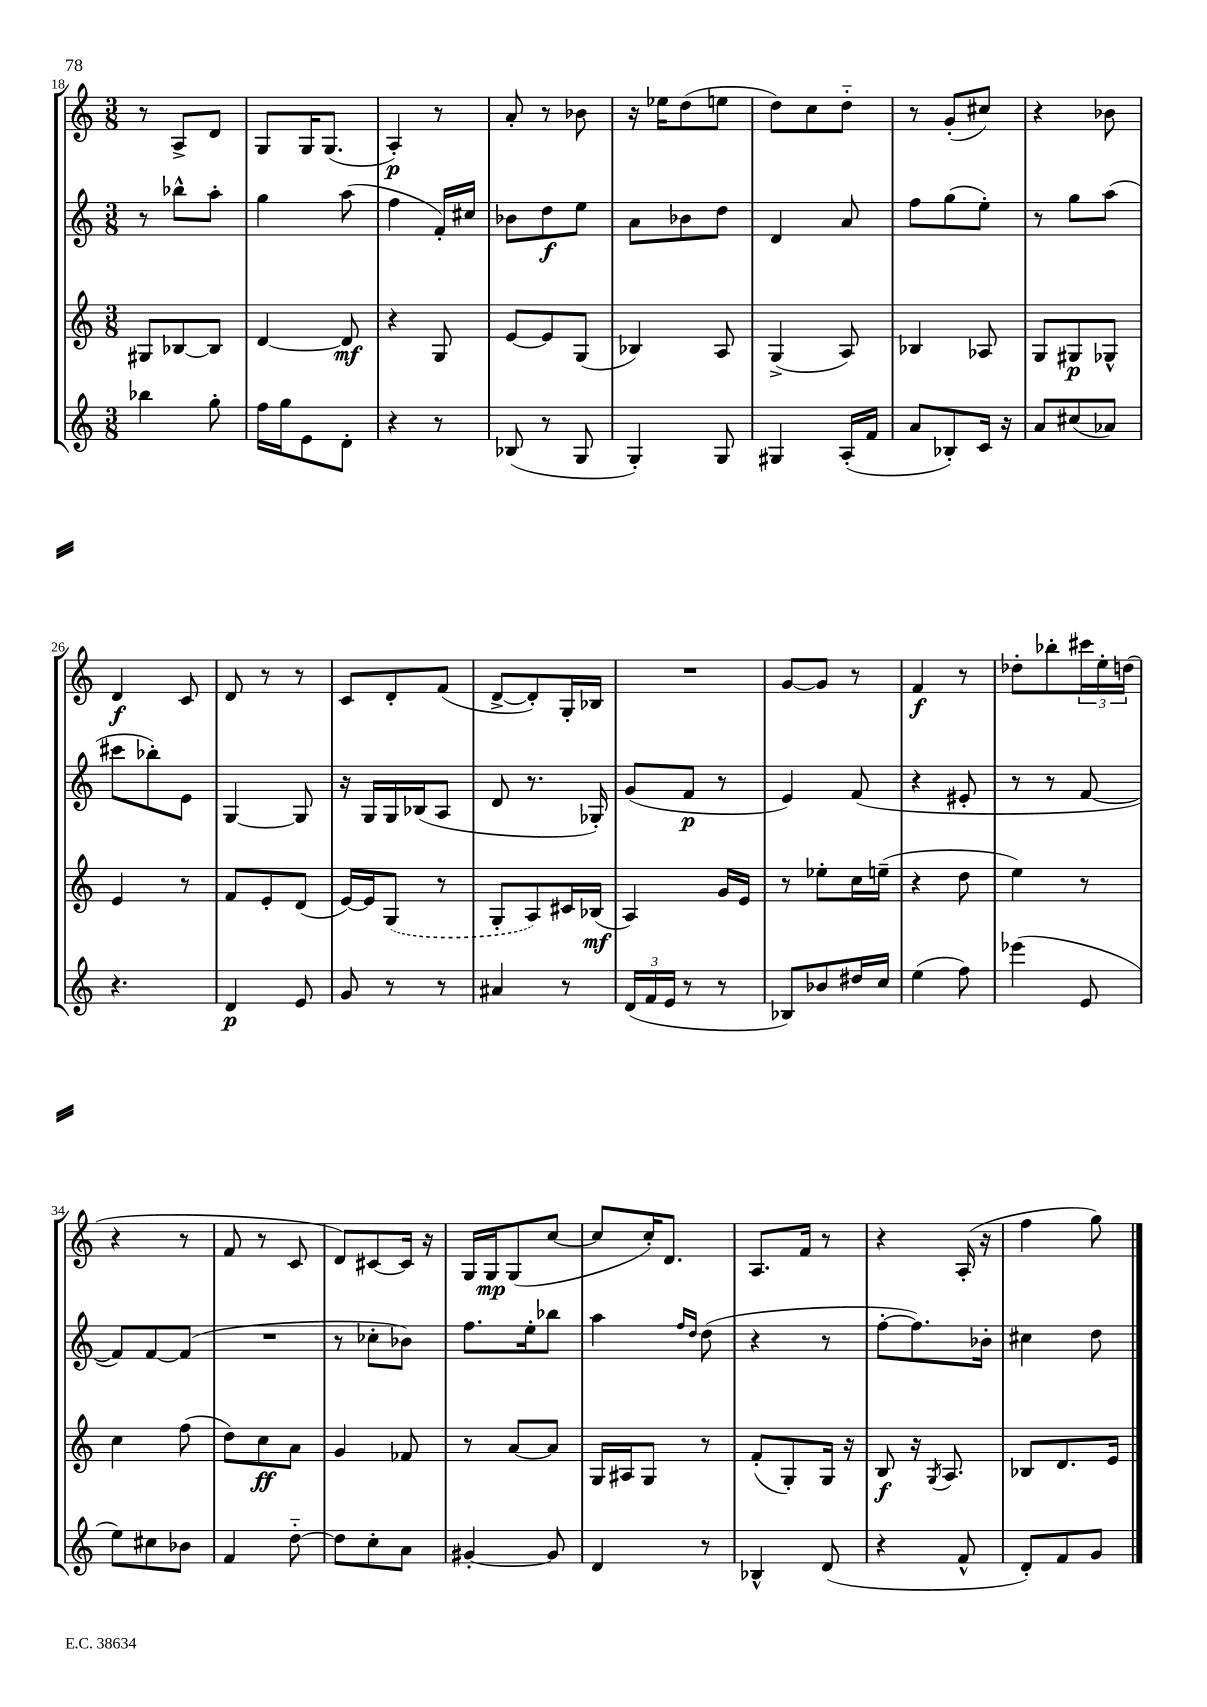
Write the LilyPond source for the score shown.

<<
\new StaffGroup <<
\new Staff = "s0" {
    \clef treble \key c \major \numericTimeSignature \time 3/8
    r8 a8-> d'8 |
    g8 g16 g8.( |
    a4-.\p) r8 |
    a'8-. r8 bes'8 |
    r16 ees''16 d''8( e''8 |
    d''8) c''8 d''8-_ |
    r8 g'8-.( cis''8) |
    r4 bes'8 |
    d'4\f c'8 |
    d'8 r8 r8 |
    c'8 d'8-. f'8( |
    d'8~-> d'8-.) g16-. bes16 |
    R4. |
    g'8~ g'8 r8 |
    f'4\f r8 |
    des''8-. bes''8-. \tuplet 3/2 { cis'''16 e''16-. d''16( } |
    r4 r8 |
    f'8 r8 c'8 |
    d'8) cis'8~ cis'16 r16 |
    g16 g16\mp g8( c''8~ |
    c''8 c''16-.) d'8. |
    a8. f'16 r8 |
    r4 a16-.( r16 |
    f''4 g''8) \bar "|." |
}
\new Staff = "s1" {
    \clef treble \key c \major \numericTimeSignature \time 3/8
    r8 bes''8-^ a''8-. |
    g''4 a''8( |
    f''4 f'16-.) cis''16 |
    bes'8 d''8\f e''8 |
    a'8 bes'8 d''8 |
    d'4 a'8 |
    f''8 g''8( e''8-.) |
    r8 g''8 a''8( |
    cis'''8 bes''8-.) e'8 |
    g4~ g8 |
    r16 g16 g16 bes16( a8 |
    d'8 r8. ges16-.) |
    g'8( f'8\p r8 |
    e'4) f'8( |
    r4 eis'8-. |
    r8 r8 f'8~ |
    f'8) f'8~ f'8( |
    R4. |
    r8 ces''8-. bes'8) |
    f''8. e''16-. bes''8 |
    a''4 \grace { f''16 d''16 } d''8( |
    r4 r8 |
    f''8~-. f''8.) bes'16-. |
    cis''4 d''8 \bar "|." |
}
\new Staff = "s2" {
    \clef treble \key c \major \numericTimeSignature \time 3/8
    gis8 bes8~ bes8 |
    d'4~ d'8\mf |
    r4 g8 |
    e'8~ e'8 g8( |
    bes4) a8 |
    g4->( a8) |
    bes4 aes8 |
    g8 gis8\p ges8-^ |
    e'4 r8 |
    f'8 e'8-. d'8( |
    e'16~) e'16 \once \slurDashed g8( r8 |
    g8-. a8) cis'16 bes16\mf( |
    a4) g'16 e'16 |
    r8 ees''8-. c''16 e''16--( |
    r4 d''8 |
    e''4) r8 |
    c''4 f''8( |
    d''8) c''8\ff a'8 |
    g'4 fes'8 |
    r8 a'8~ a'8 |
    g16 ais16 g8 r8 |
    f'8-.( g8-.) g16 r16 |
    b8\f r16 \acciaccatura { g8 } a8. |
    bes8 d'8. e'16 \bar "|." |
}
\new Staff = "s3" {
    \clef treble \key c \major \numericTimeSignature \time 3/8
    bes''4 g''8-. |
    f''16 g''16 e'8 d'8-. |
    r4 r8 |
    bes8( r8 g8 |
    g4-.) g8 |
    gis4 a16-.( f'16 |
    a'8 bes8-.) c'16 r16 |
    a'8 cis''8( aes'8) |
    r4. |
    d'4\p e'8 |
    g'8 r8 r8 |
    ais'4 r8 |
    \tuplet 3/2 { d'16( f'16 e'16 } r8 r8 |
    bes8) bes'8 dis''16 c''16 |
    e''4( f''8) |
    ees'''4( e'8 |
    e''8) cis''8 bes'8 |
    f'4 d''8~-_ |
    d''8 c''8-. a'8 |
    gis'4~-. gis'8 |
    d'4 r8 |
    bes4-^ d'8( |
    r4 f'8-^ |
    d'8-.) f'8 g'8 \bar "|." |
}
>>
>>
\layout { \context { \Score currentBarNumber = #18 } }
